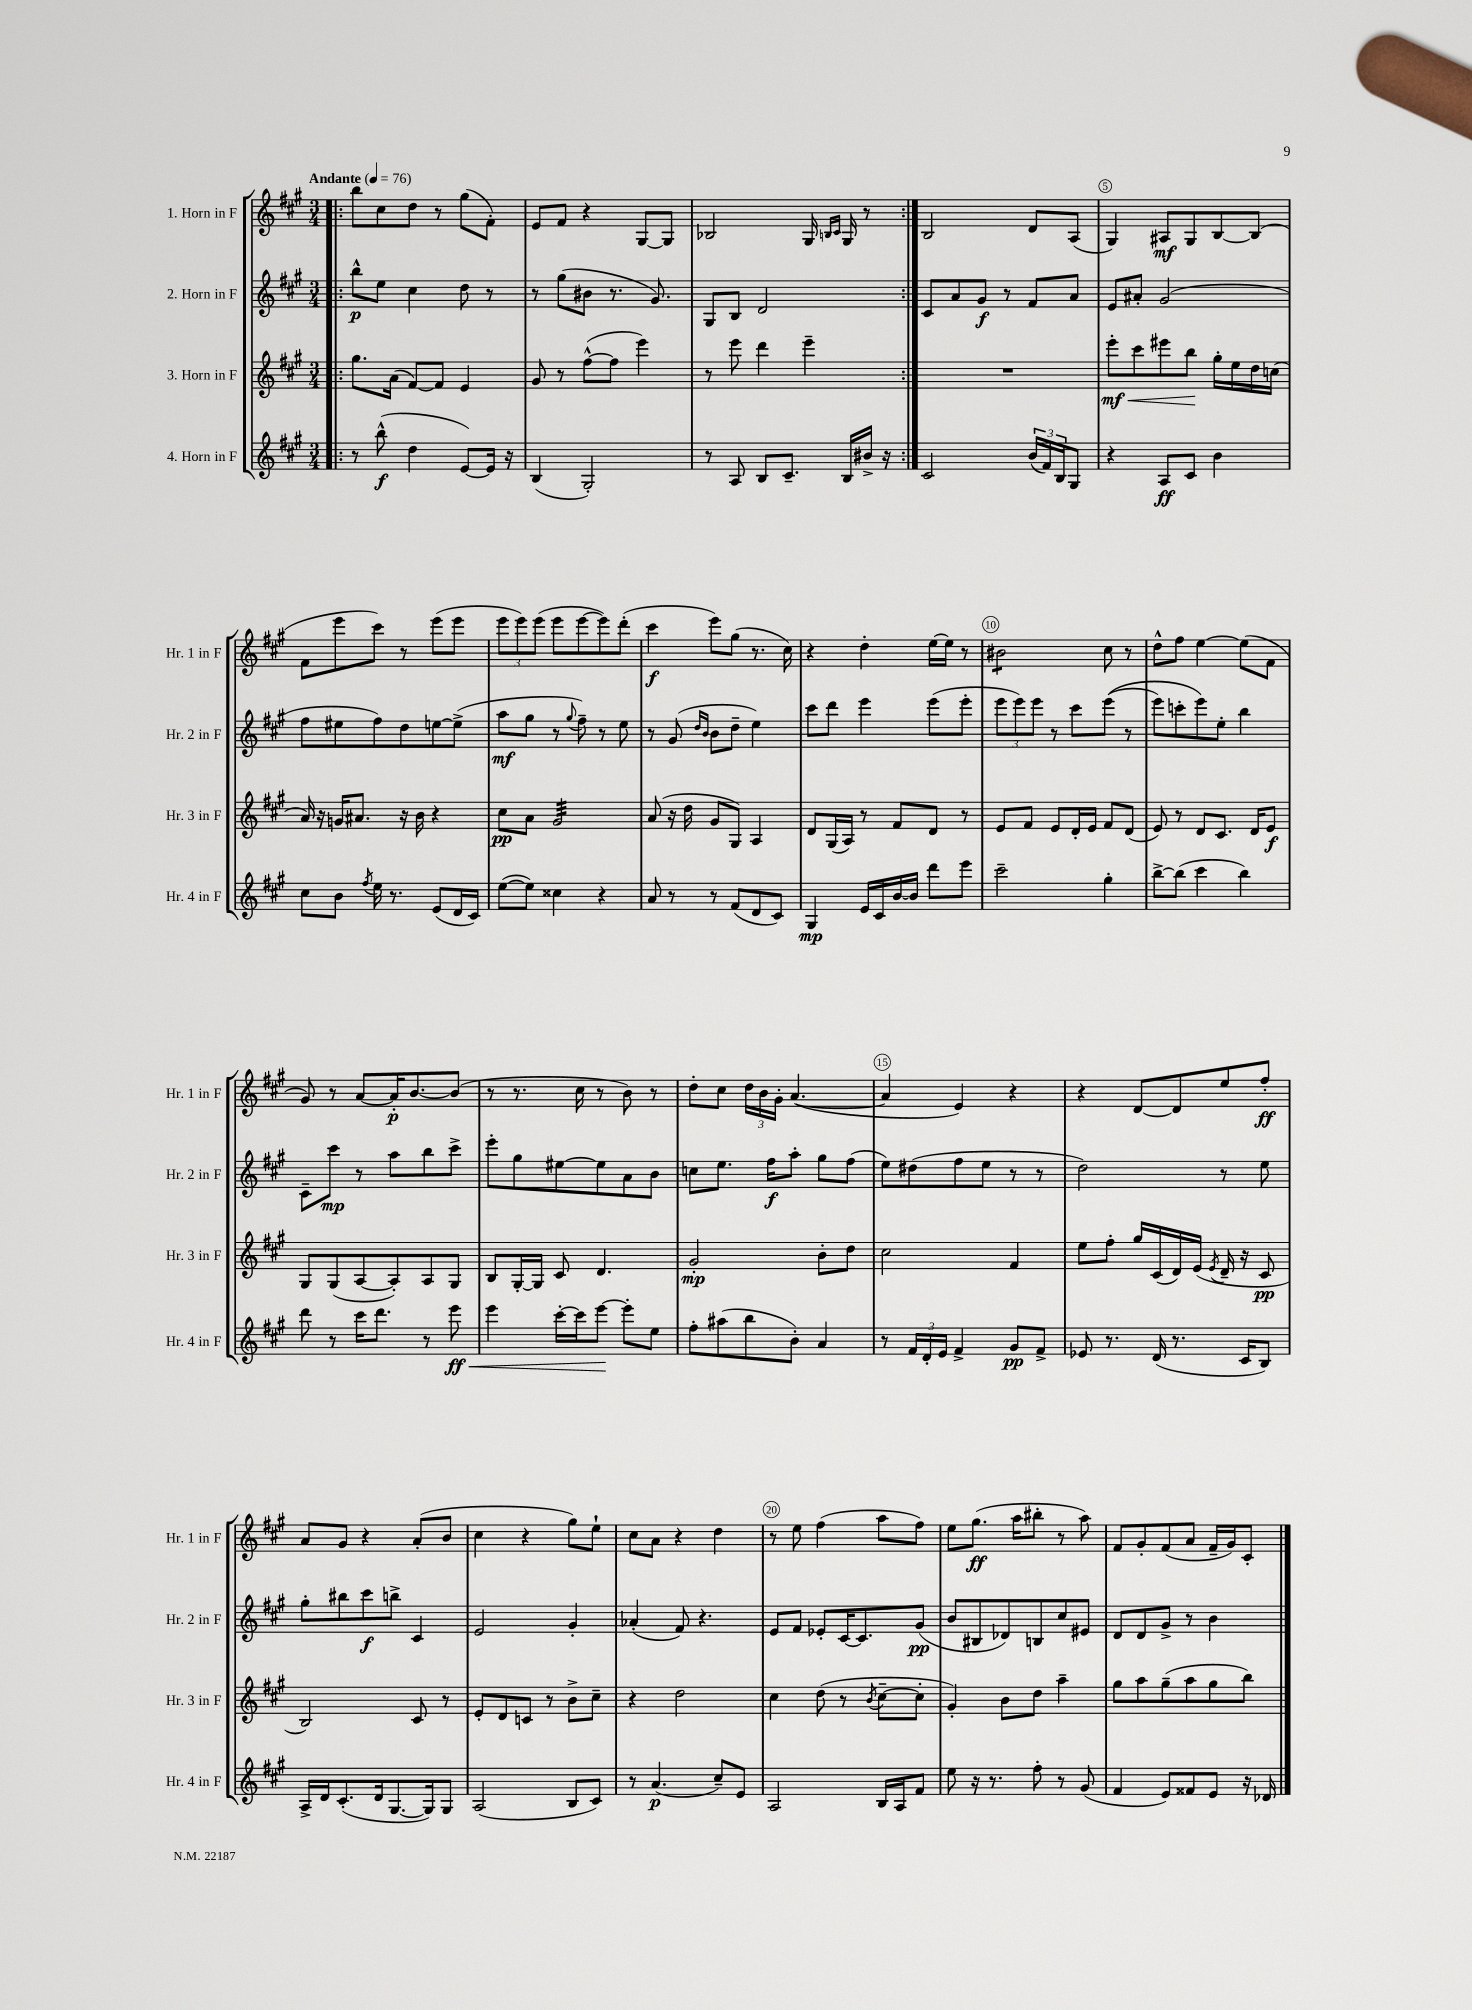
<<
\new StaffGroup <<
\new Staff = "s0" \with { instrumentName = "1. Horn in F" shortInstrumentName = "Hr. 1 in F" } {
    \clef treble \key a \major \numericTimeSignature \time 3/4 \tempo "Andante" 4 = 76
    \repeat volta 2 { \bar ".|:" b''8 cis''8 d''8 r8 gis''8( fis'8-.) |
    e'8 fis'8 r4 gis8~ gis8 |
    bes2 gis16 \grace { b16 cis'16 } gis16 r8 | }
    b2 d'8 a8( |
    gis4) ais8\mf gis8 b8~ b8( |
    fis'8 e'''8 cis'''8) r8 e'''8( e'''8 |
    \tuplet 3/2 { e'''8 e'''8) e'''8( } e'''8 e'''8~ e'''8) d'''8-.( |
    cis'''4\f e'''8) gis''8( r8. cis''16) |
    r4 d''4-. e''16~ e''16 r8 |
    bis'2:8 cis''8 r8 |
    d''8-^ fis''8 e''4~ e''8( fis'8 |
    gis'8) r8 a'8~ a'16-.\p b'8.~ b'8( |
    r8 r8. cis''16 r8 b'8) r8 |
    d''8-. cis''8 \tuplet 3/2 { d''16 b'16 gis'16-. } a'4.~( |
    a'4 e'4) r4 |
    r4 d'8~ d'8 e''8 fis''8-.\ff |
    a'8 gis'8 r4 a'8-.( b'8 |
    cis''4 r4 gis''8) e''8-! |
    cis''8 a'8 r4 d''4 |
    r8 e''8 fis''4( a''8 fis''8) |
    e''8 gis''8.\ff( a''16 bis''8-. r8 a''8) |
    fis'8 gis'8-. fis'8( a'8 fis'16-- gis'16) cis'8-. \bar "|." |
}
\new Staff = "s1" \with { instrumentName = "2. Horn in F" shortInstrumentName = "Hr. 2 in F" } {
    \clef treble \key a \major \numericTimeSignature \time 3/4
    \repeat volta 2 { \bar ".|:" b''8-^\p e''8 cis''4 d''8 r8 |
    r8 gis''8( bis'8 r8. gis'8.) |
    gis8 b8 d'2 | }
    cis'8 a'8 gis'8\f r8 fis'8 a'8 |
    e'8 ais'8-. gis'2( |
    fis''8 eis''8 fis''8) d''8 e''8~ e''8->( |
    a''8\mf gis''8 r8 \appoggiatura { gis''8 } fis''8--) r8 e''8 |
    r8 gis'8( \grace { d''16 b'16 } b'8 d''8-- e''4) |
    cis'''8 d'''8 e'''4 e'''8( e'''8-. |
    \tuplet 3/2 { e'''8 e'''8) e'''8 } r8 cis'''8 e'''8(\( r8 |
    e'''8) c'''8-. e'''8\) e''8-. b''4 |
    cis'8-- cis'''8\mp r8 a''8 b''8 cis'''8-> |
    e'''8-. gis''8 eis''8~ eis''8 a'8 b'8 |
    c''8 e''8. fis''16\f a''8-. gis''8 fis''8( |
    e''8) dis''8( fis''8 e''8 r8 r8 |
    d''2) r8 e''8 |
    gis''8-. bis''8 cis'''8\f b''8-> cis'4 |
    e'2 gis'4-. |
    aes'4-.( fis'8) r4. |
    e'8 fis'8 ees'8-. cis'16~ cis'8. gis'8\pp( |
    b'8 bis8 des'8) b8 cis''8 eis'8 |
    d'8 d'8 gis'8-> r8 b'4 \bar "|." |
}
\new Staff = "s2" \with { instrumentName = "3. Horn in F" shortInstrumentName = "Hr. 3 in F" } {
    \clef treble \key a \major \numericTimeSignature \time 3/4
    \repeat volta 2 { \bar ".|:" gis''8. a'16( fis'8~) fis'8 e'4 |
    gis'8 r8 fis''8~-^( fis''8 e'''4) |
    r8 e'''8 d'''4 e'''4-- | }
    R2. |
    e'''8-.\mf\< cis'''8 eis'''8 b''8\! gis''16-. e''16 d''16 c''16( |
    a'16) r16 g'16 ais'8. r16 b'16 r4 |
    cis''8\pp a'8 gis'2:32 |
    a'8( r16 d''16 gis'8 gis8) a4 |
    d'8 gis16( a16) r8 fis'8 d'8 r8 |
    e'8 fis'8 e'8 d'16-. e'16 fis'8 d'8( |
    e'8) r8 d'8 cis'8. d'16 e'8\f |
    gis8 gis8( a8~ a8-.) a8 gis8 |
    b8 gis16~-. gis16 cis'8 d'4. |
    gis'2-.\mp b'8-. d''8 |
    cis''2 fis'4 |
    e''8 fis''8-. gis''16 cis'16( d'16) e'16( \acciaccatura { e'8 } d'16-- r16 cis'8\pp |
    b2) cis'8 r8 |
    e'8-. d'8 c'8 r8 b'8-> cis''8-- |
    r4 d''2 |
    cis''4 d''8( r8 \acciaccatura { b'8 } cis''8~-- cis''8-. |
    gis'4-.) b'8 d''8 a''4-- |
    gis''8 a''8 gis''8--( a''8 gis''8 b''8) \bar "|." |
}
\new Staff = "s3" \with { instrumentName = "4. Horn in F" shortInstrumentName = "Hr. 4 in F" } {
    \clef treble \key a \major \numericTimeSignature \time 3/4
    \repeat volta 2 { \bar ".|:" r8 b''8-^\f( d''4 e'8~) e'16 r16 |
    b4( gis2-.) |
    r8 a8 b8 cis'8.-- b16 bis'16-> r16 | }
    cis'2 \tuplet 3/2 { b'16( fis'16) b16 } gis8 |
    r4 a8\ff cis'8 b'4 |
    cis''8 b'8 \acciaccatura { fis''8 } e''16 r8. e'8( d'16 cis'16) |
    e''8~( e''8) cisis''4 r4 |
    a'8 r8 r8 fis'8( d'8 cis'8) |
    gis4\mp e'16 cis'16 b'16~ b'16 d'''8 e'''8 |
    cis'''2-- gis''4-. |
    b''8~-> b''8( cis'''4 b''4) |
    d'''8 r8 cis'''16 d'''8. r8 e'''8\ff\< |
    e'''4 cis'''16~-. cis'''16 e'''8~\! e'''8-. e''8 |
    fis''8-. ais''8( b''8 b'8-.) a'4 |
    r8 \tuplet 3/2 { fis'16 d'16-. e'16 } fis'4-> gis'8\pp fis'8-> |
    ees'8 r8. d'16( r8. cis'16 b8) |
    a16-> d'16 cis'8.-.( d'16 gis8.~ gis16) gis8 |
    a2( b8 cis'8) |
    r8 a'4.\p( cis''8--) e'8 |
    a2 b16 a16 fis'8 |
    e''8 r16 r8. fis''8-. r8 gis'8( |
    fis'4 e'8) fisis'8 e'8 r16 des'16 \bar "|." |
}
>>
>>
\layout { \context { \Score \override BarNumber.break-visibility = ##(#f #t #t) barNumberVisibility = #(every-nth-bar-number-visible 5) \override BarNumber.stencil = #(make-stencil-circler 0.1 0.3 ly:text-interface::print) } }
